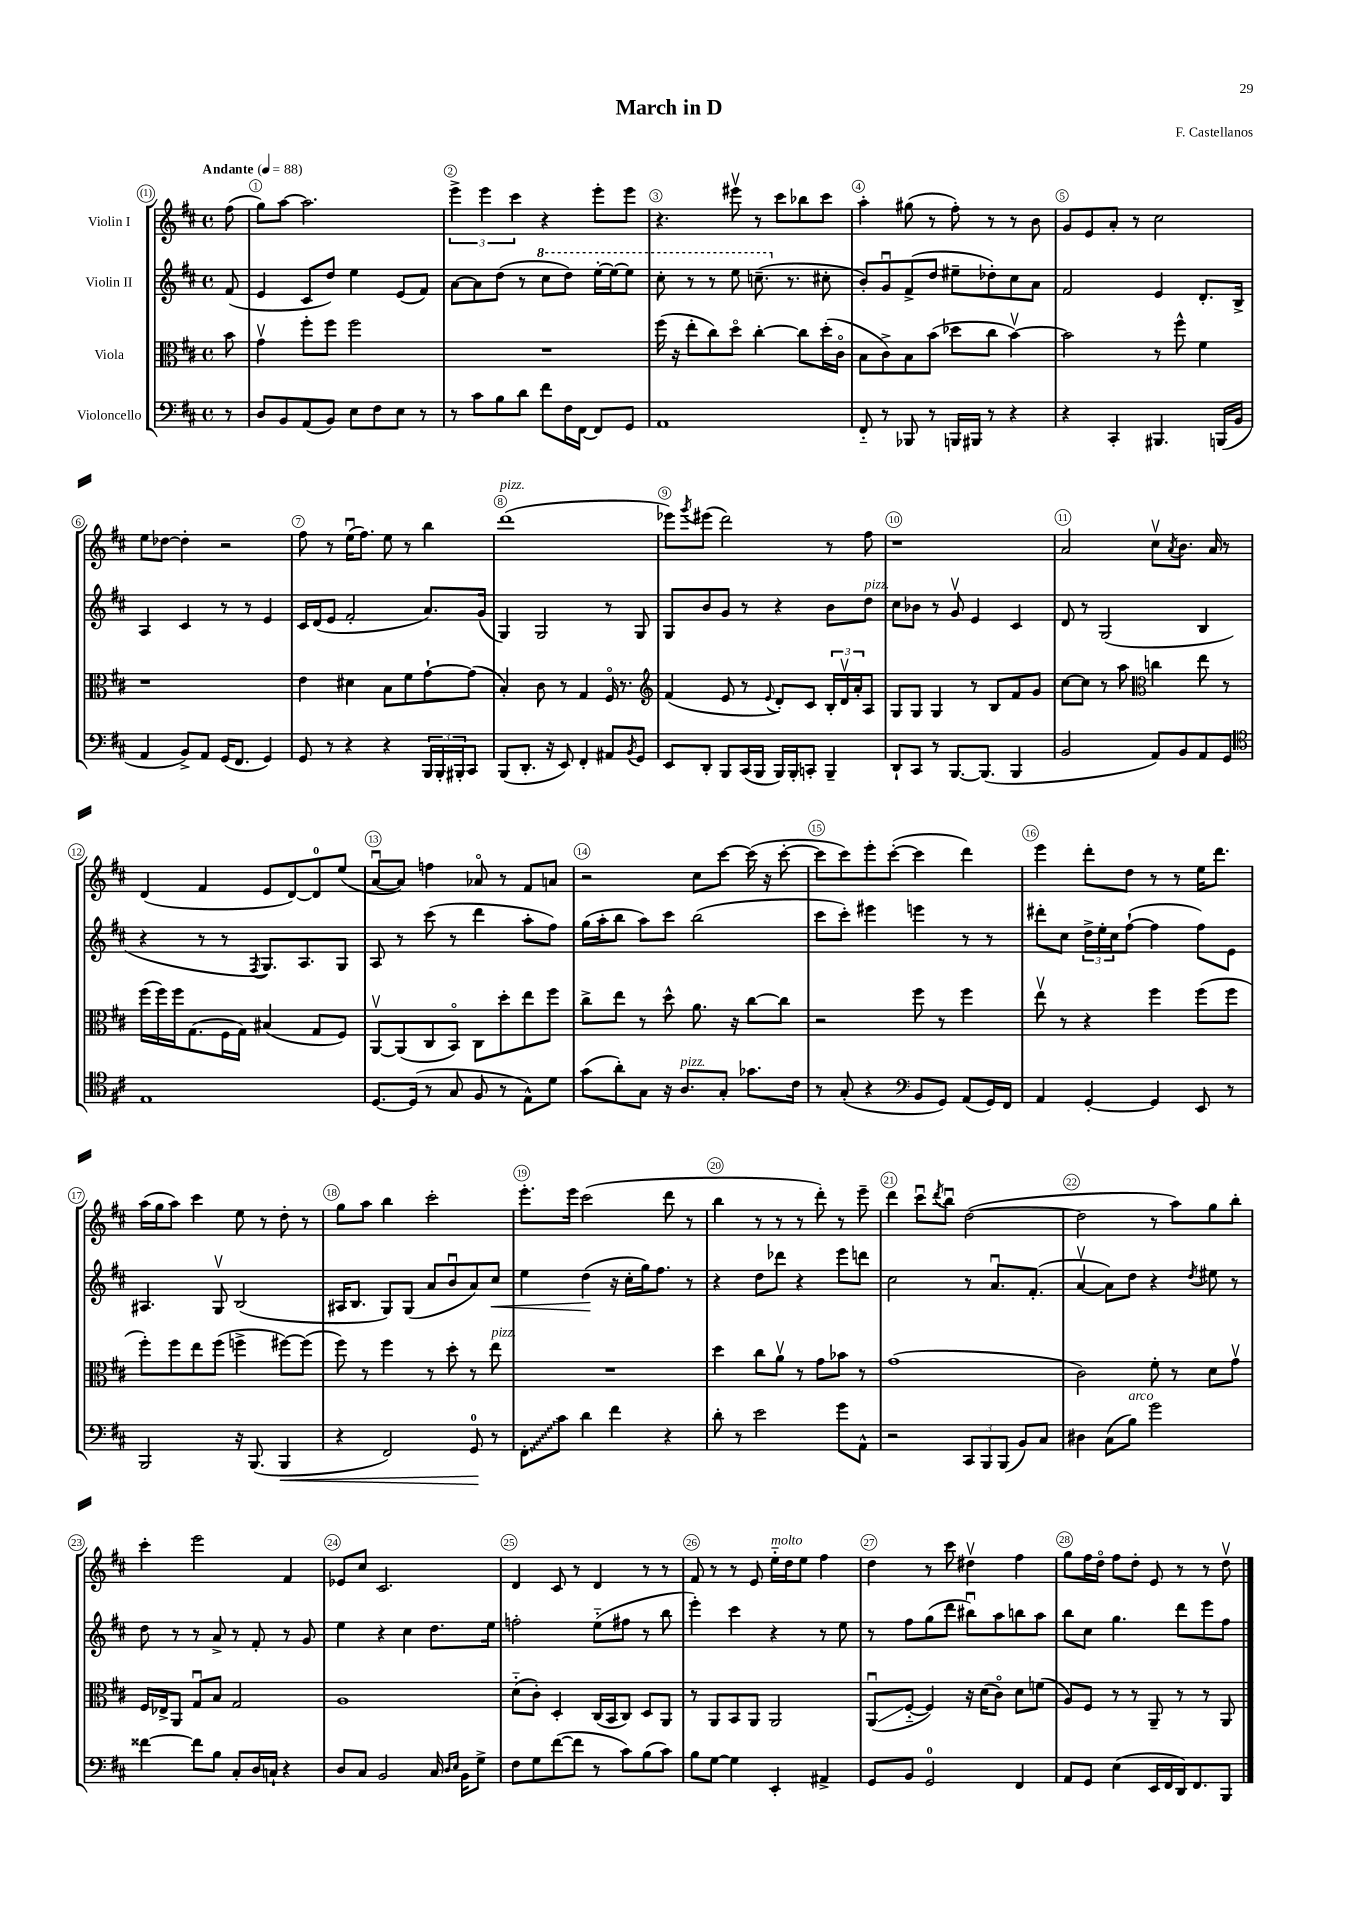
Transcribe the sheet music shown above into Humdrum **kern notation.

**kern	**kern	**kern	**kern
*staff4	*staff3	*staff2	*staff1
*clefF4	*clefC3	*clefG2	*clefG2
*k[f#c#]	*k[f#c#]	*k[f#c#]	*k[f#c#]
*M4/4	*M4/4	*M4/4	*M4/4
*met(c)	*met(c)	*met(c)	*met(c)
*MM88	*MM88	*MM88	*MM88
8r	8b	(8f#	(8ff#
=	=	=	=
8D	4gv	4e	8gg)
8BB	.	.	[8aa
(8AA	8ff#'	8c#	2.aa]
8BB)	8ff#	8dd)	.
8E	2ff#	4ee	.
8F#	.	.	.
8E	.	(8e	.
8r	.	8f#)	.
=	=	=	=
8r	1r	[8a	6eee^
8c#	.	8a]	.
.	.	.	6eee
8B	.	(8dd	.
.	.	.	6ccc#
8d	.	8r	.
8f#	.	8ccc#	4r
16F#	.	8ddd)	.
[16FF#	.	.	.
8FF#]	.	[16eee'	8eee'
.	.	16eee_	.
8GG	.	8eee]	8eee
=	=	=	=
1AA	(16ff#	8ccc#'	4.r
.	16r	.	.
.	8ee'	8r	.
.	8cc#)	8r	.
.	8ddo	8eee	8eee#v
.	[4cc#'	(8.ccc~	8r
.	.	.	8ccc#
.	.	8.r	.
.	8cc#]	.	8bb-
.	(16dd'	8cc#'	8ccc#
.	16c#o	.	.
=	=	=	=
8FF#'~	8B	8b')	4aa'
8r	8c#^)	8gu	.
8BBB-	8B	(8f#^	(8gg#
8r	(8b	8dd	8r
16BBB	8dd-	8ee#~	8ff#')
16BBB#	.	.	.
8r	8cc#	8dd-')	8r
4r	[4bv)	8cc#	8r
.	.	8a	8b
=	=	=	=
4r	2b]	2f#	8g
.	.	.	8e
4CC#'	.	.	8a'
.	.	.	8r
4.BBB#	8r	4e	2cc#
.	8ff#^^	.	.
.	4f#	8.d'	.
(16BBB	.	.	.
16BB	.	16B^	.
=	=	=	=
4AA	1r	4A	8ee
.	.	.	[8dd-
8BB^)	.	4c#	4dd-']
8AA	.	.	.
(16GG	.	8r	2r
8.FF#	.	.	.
.	.	8r	.
4GG)	.	4e	.
=	=	=	=
8GG	4e	16c#	8ff#
.	.	(16d	.
8r	.	8e	8r
4r	4d#	2f#'	(16eeu
.	.	.	8.ff#)
4r	8B	.	8ee
.	8f#	.	8r
24BBB	[8g`	8.a)	4bb
24BBB'	.	.	.
24BBB#'	.	.	.
8CC#	(8g]	.	.
.	.	(16g	.
=	=	=	=
(8BBB	4B')	4G)	(1ddd
8.DD'	.	.	.
.	8c#	2G	.
16r	.	.	.
8EE)	8r	.	.
4FF#'	4G	.	.
8AA#	16F#o	8r	.
.	8.r	.	.
8qBB	.	.	.
8GG	.	8G	.
=	=	=	=
*	*clefG2	*	*
8EE	(4f#	8G	8eee-)
.	.	.	8qggg
8DD'	.	8b	(8eee#
8BBB	8e	8g	2ddd)
(16CC#	8r	8r	.
16BBB	.	.	.
.	8qqe	.	.
16BBB)	8d')	4r	.
16BBB'	.	.	.
8CC'	8c#	.	.
4BBB~	24B'	8b	8r
.	24dv	.	.
.	24a'	.	.
.	8A	8dd	8ff#
=	=	=	=
8DD`	8G	8cc#	1r
8CC#	8G	8b-	.
8r	4G	8r	.
[8.BBB	.	8gv	.
.	8r	4e	.
(8.BBB]	.	.	.
.	8B	.	.
4BBB	8f#	4c#	.
.	8g	.	.
=	=	=	=
2BB	[8cc#	8d	2a
.	8cc#]	8r	.
.	8r	(2G	.
.	8aa	.	.
*	*clefC3	*	*
8AA)	4cc	.	8cc#v
.	.	.	8qa
8BB	.	.	8.b
8AA	8ee	4B	.
.	.	.	16a
8GG	8r	.	8r
=	=	=	=
*clefC4	*	*	*
1E	(16ff#	4r	(4d
.	16ff#)	.	.
.	16ff#	.	.
.	(8.G	.	.
.	.	8r	4f#
.	16F#	8r	.
.	16G)	.	.
.	.	8qF#	.
.	(4B#	8.G)	8e
.	.	.	[8d)
.	.	8.A	.
.	8G	.	8d]
.	8F#)	8G	(8ee
=	=	=	=
[8.D	[8AAv	8A	[8au
.	(8AA]	8r	8a])
(16D]	.	.	.
8r	8C#	(8ccc#	4ff
8G	8BBo)	8r	.
8F#	8C#	4ddd	8a-o
8r	8dd'	.	8r
8E^^)	8ee	8aa'	8f#
8d	8ff#	8ff#)	8a
=	=	=	=
(8g	8cc#^	(16gg	2r
.	.	16aa'	.
8a')	8ee	8bb	.
8G	8r	8aa)	.
16r	8dd^^	8ccc#	.
8.A	.	.	.
.	8.a	(2bb	8cc#
8G'	.	.	[8ccc#
.	16r	.	.
8.g-	[8cc#	.	(16ccc#]
.	.	.	16r
.	8cc#]	.	[8ccc#'
16c#	.	.	.
=	=	=	=
8r	2r	8ccc#	8ccc#]
(8G'	.	8ccc#')	8ccc#)
4r	.	4eee#	8eee'
.	.	.	([8ccc#'
*clefF4	*	*	*
8BB	8ff#	4eee	4ccc#]
8GG)	8r	.	.
(8AA	4ff#	8r	4ddd)
16GG)	.	8r	.
16FF#	.	.	.
=	=	=	=
4AA	8eev	8ddd#'	4eee
.	8r	8cc#	.
[4GG'	4r	24dd^	8ddd'
.	.	24ee'	.
.	.	24cc#	.
.	.	([8ff#`	8dd
4GG]	4ff#	4ff#]	8r
.	.	.	8r
8EE	(8ff#	8ff#)	16ee
.	.	.	8.ddd
8r	8ff#	8e	.
=	=	=	=
2BBB	8ff#')	4.A#	(16aa
.	.	.	16gg
.	8ff#	.	8aa)
.	8ee	.	4ccc#
.	(8ff#	8Gv	.
16r	4ff^	(2B	8ee
(8.BBB	.	.	.
.	.	.	8r
4BBB	[8ff#)	.	8dd'
.	(8ff#]	.	8r
=	=	=	=
4r	8ff#)	16A#	8gg
.	.	8.B	.
.	8r	.	8aa
2FF#)	4ff#	8G)	4bb
.	.	(8G	.
.	8r	8a	2ccc#'
.	8dd'	8bu	.
8GG	8r	8a)	.
8r	8ee	8cc#	.
=	=	=	=
8FF#'	1r	4ee	8.eee'
8c#	.	.	.
.	.	.	16eee
4d	.	(4dd	(2ccc#
4f#	.	16r	.
.	.	16cc#'	.
.	.	16gg)	.
.	.	8.ff#	.
4r	.	.	8ddd
.	.	8r	8r
=	=	=	=
8d'	4dd	4r	4bb
8r	.	.	.
2e	8cc#	8dd	8r
.	8av	8ddd-	8r
.	8r	4r	8r
.	8g	.	8ddd')
8g	8b-	8eee	8r
8AA^^	8r	8ddd	8eee~
=	=	=	=
2r	(1g	2cc#	4ddd
.	.	.	8ccc#u
.	.	.	8qddd
.	.	.	8bbu
12CC#	.	8r	([2dd
12BBB	.	.	.
.	.	8.au	.
(12BBB	.	.	.
8BB)	.	.	.
.	.	(8.f#'	.
8C#	.	.	.
=	=	=	=
4D#	2c#)	[4av	2dd]
(8C#	.	8a])	.
8B)	.	8dd	.
2g	8f#'	4r	8r
.	8r	.	8aa)
.	.	8qdd	.
.	8d	8ee#	8gg
.	8gv	8r	8bb'
=	=	=	=
[4f##	16F#	8dd	4ccc#'
.	16E-^	.	.
.	8AA	8r	.
8f##]	8Gu	8r	2eee
8B	8B	8a^	.
8C#'	2G	8r	.
16D	.	8f#'	.
16C`	.	.	.
4r	.	8r	4f#
.	.	8g	.
=	=	=	=
8D	1A	4ee	8e-
8C#	.	.	8cc#
2BB	.	4r	2.c#
.	.	4cc#	.
16C#	.	8.dd	.
16qqD	.	.	.
16qqE	.	.	.
16BB	.	.	.
8G^	.	.	.
.	.	16ee	.
=	=	=	=
8F#	(8d'~	2ff'	4d
8G	8c#')	.	.
([8f#	4D'	.	8c#
8f#]	.	.	8r
8r	(16C#	(8ee'~	4d
.	16BB	.	.
8c#)	8C#)	8ff#	.
(8B	8D	8r	8r
8c#)	8AA	8bb	8r
=	=	=	=
8B	8r	4eee')	8f#
[8G	8AA	.	8r
4G]	8BB	4ccc#	8r
.	8AA	.	8e
4EE'	2AA	4r	16ee'~
.	.	.	16dd
.	.	.	8ee
4AA#^	.	8r	4ff#
.	.	8ee	.
=	=	=	=
8GG	(8AAu	8r	4dd
8BB	[8F#'~	8ff#	.
2GG	4F#])	(8gg	8r
.	.	8ddd	8ccc#
.	16r	8bb#u)	4dd#v
.	(16d	.	.
.	8c#o)	8aa	.
4FF#	8d	8bb	4ff#
.	(8f	8aa	.
=	=	=	=
8AA	8A)	8bb	8gg
8GG	8F#	8cc#	16ff#
.	.	.	16ddo
(4E	8r	4.gg	8ff#
.	8r	.	8dd'
16EE	8AA~	.	8e
16FF#	.	.	.
16DD)	8r	8ddd	8r
8.FF#	.	.	.
.	8r	8eee	8r
8BBB	8AA	8ff#	8ddv
==	==	==	==
*-	*-	*-	*-
